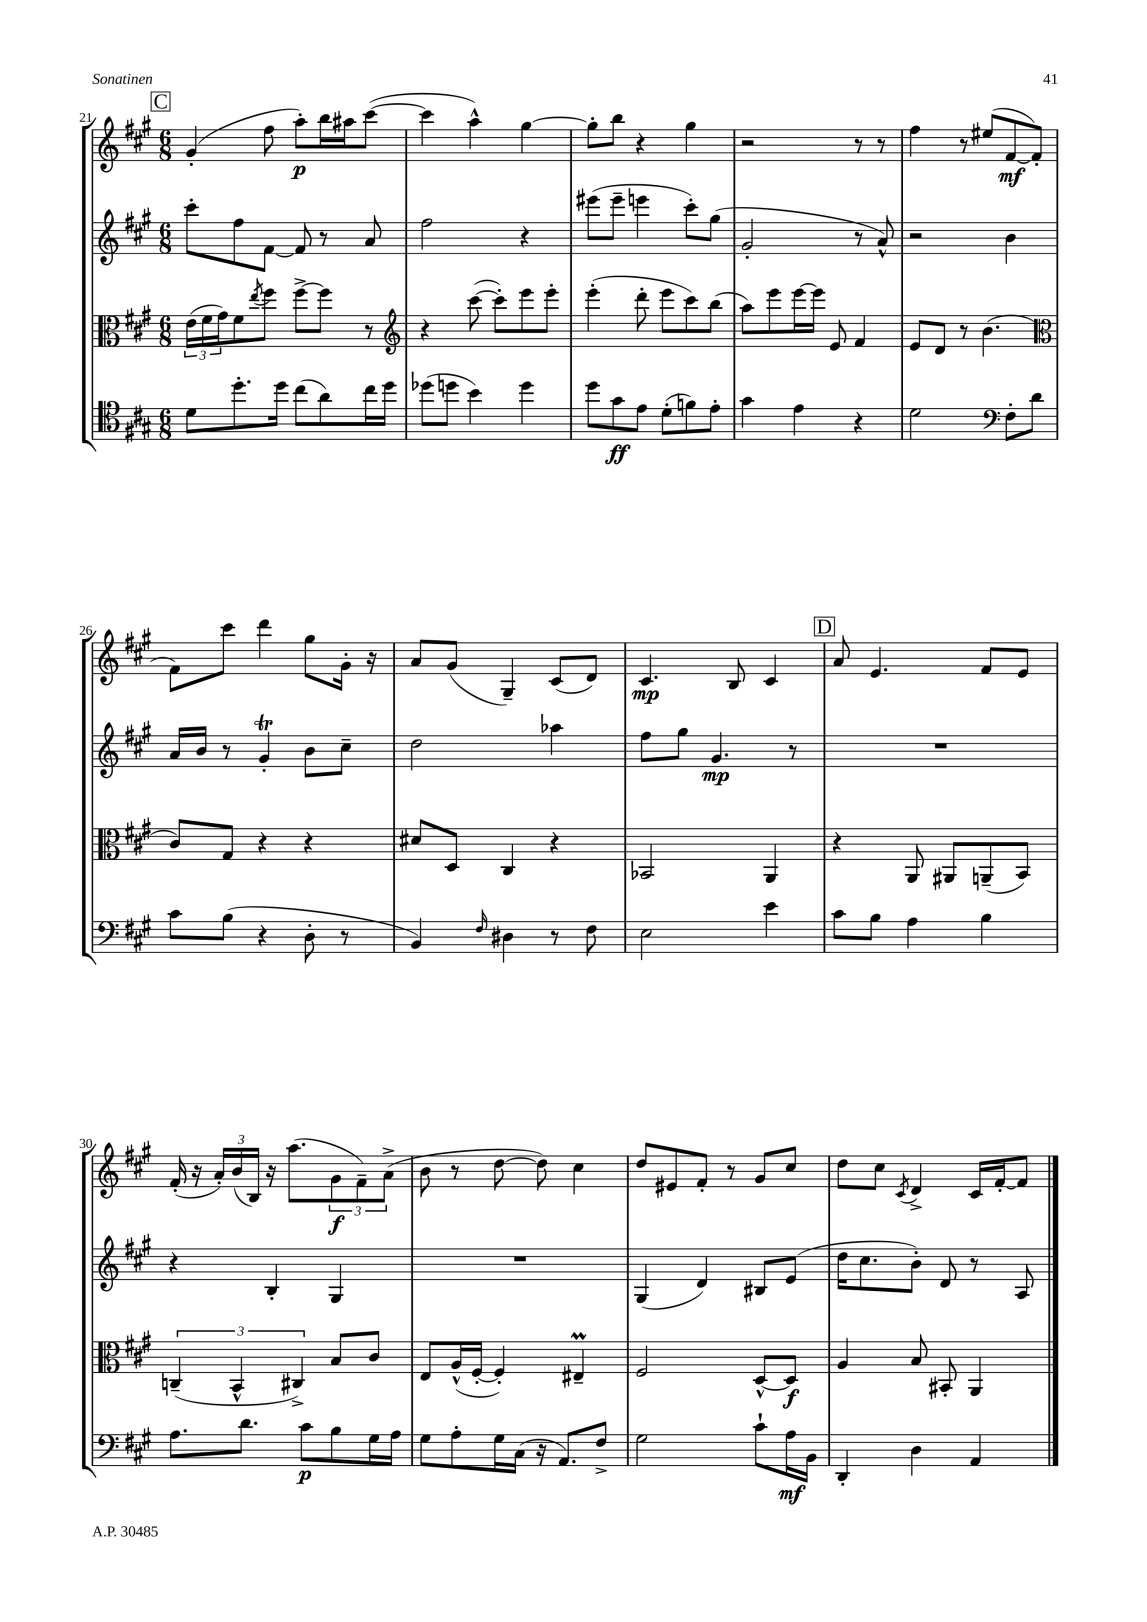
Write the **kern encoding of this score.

**kern	**kern	**kern	**kern
*staff4	*staff3	*staff2	*staff1
*clefC4	*clefC3	*clefG2	*clefG2
*k[f#c#g#]	*k[f#c#g#]	*k[f#c#g#]	*k[f#c#g#]
*M6/8	*M6/8	*M6/8	*M6/8
8d	(24e	8ccc#'	(4g#'
.	24f#	.	.
.	24g#)	.	.
8.dd'	8f#	8ff#	.
.	8qee	.	.
.	8ff#	[8f#	8ff#
16dd	.	.	.
(8cc#	[8ff#^	8f#]	8aa')
8a)	8ff#]	8r	16bb
.	.	.	16aa#
16cc#	8r	8a	([8ccc#
16dd	.	.	.
=	=	=	=
*	*clefG2	*	*
(8dd-	4r	2ff#	4ccc#]
8dd	.	.	.
4b)	([8ccc#	.	4aa^^)
.	8ccc#'])	.	.
4dd	8eee	4r	[4gg#
.	8eee'	.	.
=	=	=	=
8dd	(4eee'	(8eee#	8gg#']
8g#	.	8eee#~	8bb
8e	8ddd'	4eee	4r
(8d'	8eee	.	.
8f)	8ccc#)	8ccc#')	4gg#
8e'	(8bb	(8gg#	.
=	=	=	=
4g#	8aa)	2g#'	2r
.	8eee	.	.
4e	[16eee	.	.
.	16eee]	.	.
.	8e	.	.
4r	4f#	8r	8r
.	.	8a^^)	8r
=	=	=	=
2d	8e	2r	4ff#
.	8d	.	.
.	8r	.	8r
.	(4.b	.	(8ee#
*clefF4	*	*	*
8F#'	.	4b	[8f#
8d	.	.	8f#']
=	=	=	=
*	*clefC3	*	*
8c#	8c#)	16a	8f#)
.	.	16b	.
(8B	8G#	8r	8ccc#
4r	4r	4g#'	4ddd
8D'	4r	8b	8gg#
8r	.	8cc#~	16g#'
.	.	.	16r
=	=	=	=
4BB)	8d#	2dd	8a
.	8D	.	(8g#
16qqF#	.	.	.
4D#	4C#	.	4G#~)
8r	4r	4aa-	(8c#
8F#	.	.	8d)
=	=	=	=
2E	2BB-	8ff#	4.c#
.	.	8gg#	.
.	.	4.g#	.
.	.	.	8B
4e	4AA	.	4c#
.	.	8r	.
=	=	=	=
8c#	4r	2.r	8a
8B	.	.	4.e
4A	8AA	.	.
.	8AA#	.	.
4B	(8AA~	.	8f#
.	8BB)	.	8e
=	=	=	=
8.A	(6C~	4r	(16f#'
.	.	.	16r
.	.	.	24a')
.	6BB^^	.	(24b
8.d	.	.	.
.	.	.	24B)
.	.	4B'	16r
.	.	.	(8.aa
.	6C#^)	.	.
8c#	.	.	.
8B	8B	4G#	12g#
.	.	.	12f#~)
16G#	8c#	.	.
.	.	.	(12a^
16A	.	.	.
=	=	=	=
8G#	8E	2.r	8b
8A'	(16A^^	.	8r
.	[16F#'	.	.
16G#	4F#'])	.	[8dd
(16C#	.	.	.
16r	.	.	8dd])
8.AA)	.	.	.
.	4E#~	.	4cc#
8F#^	.	.	.
=	=	=	=
2G#	2F#	(4G#	8dd
.	.	.	8e#
.	.	4d)	8f#'
.	.	.	8r
8c#`	[8D^^	8B#	8g#
16A	8D]	(8e	8cc#
16BB	.	.	.
=	=	=	=
4DD'	4A	16dd	8dd
.	.	8.cc#	.
.	.	.	8cc#
.	.	.	8qc#
4D	8B	8b')	4d^
.	8BB#'	8d	.
4AA	4AA	8r	16c#
.	.	.	[16f#'
.	.	8A	8f#]
==	==	==	==
*-	*-	*-	*-
